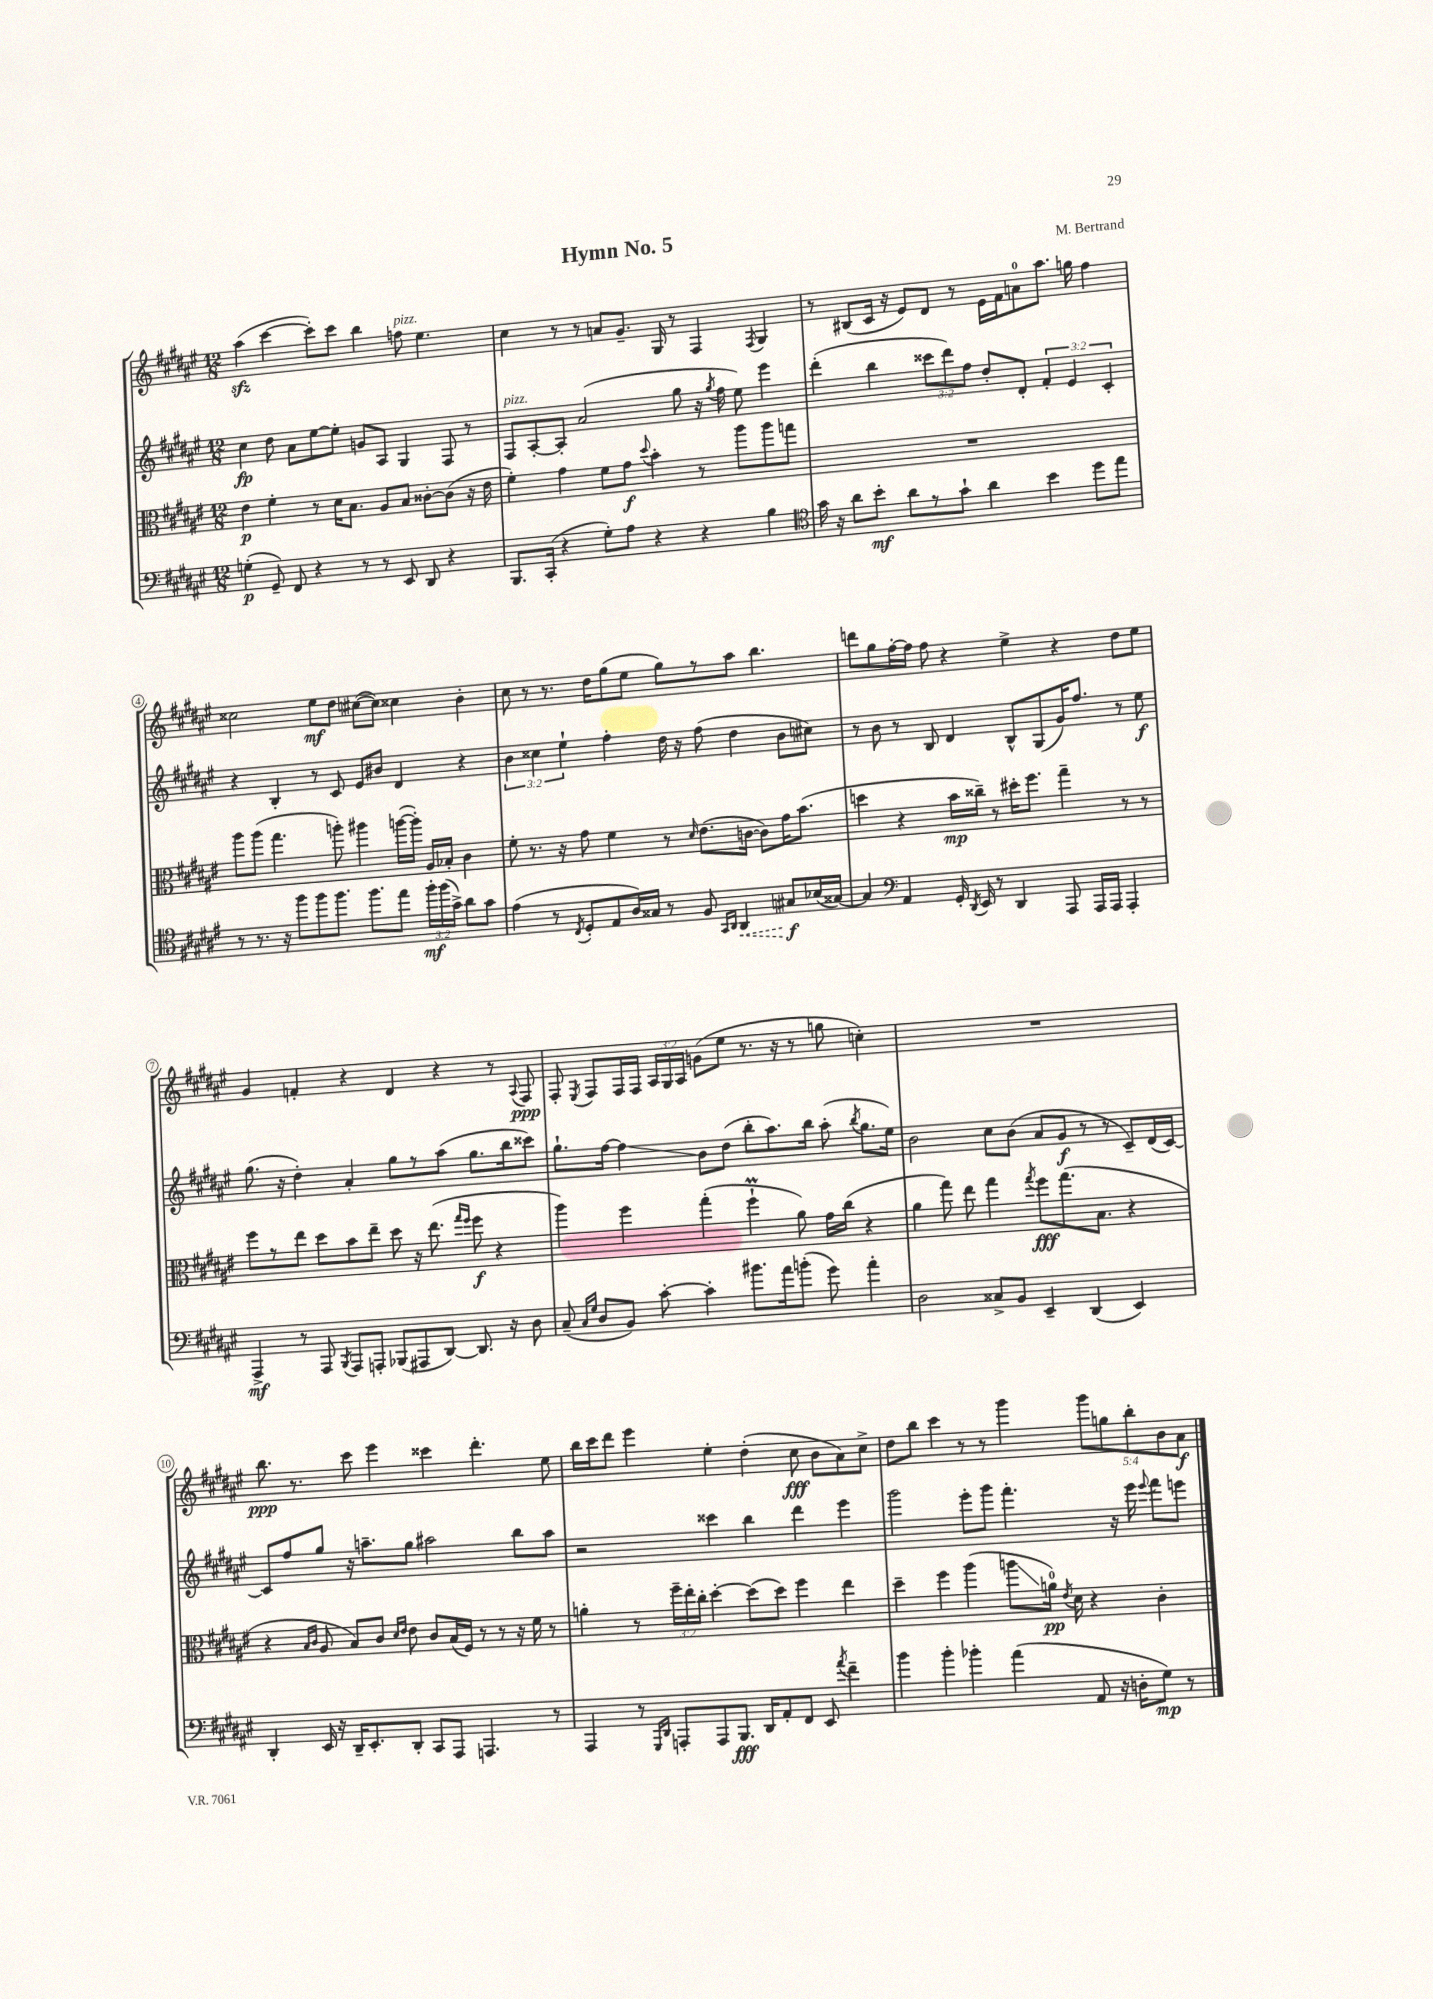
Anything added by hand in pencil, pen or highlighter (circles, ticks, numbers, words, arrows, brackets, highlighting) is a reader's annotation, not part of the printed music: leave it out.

**kern	**kern	**kern	**kern
*staff4	*staff3	*staff2	*staff1
*clefF4	*clefC3	*clefG2	*clefG2
*k[f#c#g#d#a#e#]	*k[f#c#g#d#a#e#]	*k[f#c#g#d#a#e#]	*k[f#c#g#d#a#e#]
*M12/8	*M12/8	*M12/8	*M12/8
(4G'	4e#	4cc#	(4aa#
8GG#~)	4f#'	8dd#	[4ccc#
8FF#	.	8a#	.
4r	8r	[8ee#	8ccc#'])
.	16d#	8ee#']	8ccc#
.	8.B	.	.
8r	.	8g	4bb
8r	8A#	8A#	.
8EE#	8B	4G#	8ff
8DD#	[8c##'	.	4.ee#
4r	(8c##]	8F#	.
.	16r	8r	.
.	16e#	.	.
=	=	=	=
8.BBB	4f#')	8F#	4cc#
.	.	[8A#'	.
(16CC#'	.	.	.
4r	4g#	8A#']	8r
.	.	(2a#	8r
8G#')	8f#	.	8a
8A#	8g#	.	8.g#~
.	8qqdd#	.	.
4r	4b'	.	.
.	.	.	16G#
.	.	8gg#	8r
4r	8r	16r	4F#
.	.	8qgg#	.
.	.	16ff#	.
.	8aa#	8ee#)	.
.	.	.	8qF#
4B	8aa#	4eee#	4G#
.	8gg	.	.
=	=	=	=
*clefC4	*	*	*
16g#	1.r	(4ddd#'	8r
16r	.	.	.
8a#	.	.	(8B#
8b'	.	4bb	16c#
.	.	.	16r
8a#	.	.	8e#)
8r	.	12ccc##	8d#
.	.	12ddd#)	.
8g#`	.	.	8r
.	.	12ff#	.
4a#	.	8dd#'	16e#
.	.	.	16f#
.	.	8d#'	8a
4b	.	6f#'	8.aa#
.	.	6e#	.
.	.	.	16gg
8dd#	.	.	4ff#
.	.	6c#'	.
8ee#	.	.	.
=	=	=	=
8r	8aa#	4r	2cc##
8.r	(8aa#	.	.
.	4.gg#	4B'	.
16r	.	.	.
8ff#	.	.	.
8ff#	.	8r	8ee#
8.ff#	8aa')	8c#	8dd#
.	4aa#	8e#	([8cc#
8.ff#	.	.	.
.	.	8b#	8cc#])
8ee#	([16aa	4d#	4cc##
.	16aa'])	.	.
24ff#'	16A#	.	.
(24ff#	.	.	.
.	16B-'	.	.
24g#^)	.	.	.
8a#	4c#	4r	4b'
8g#	.	.	.
=	=	=	=
(4e#	8f#'	6b	8cc#
.	8.r	.	8r
.	.	6cc##	.
8r	.	.	8.r
.	16r	.	.
.	.	6ee#`	.
8qC#	.	.	.
8D#'	8g#	.	.
.	.	.	16dd#
8E#	4f#	4ff#'	(8gg#
16A#)	.	.	8ee#
16G##	.	.	.
8r	8r	16dd#	8gg#)
.	.	16r	.
.	16qqd#	.	.
8F#	(8.e#	(8ff#	8r
16qqGG#	.	.	.
16qqAA#	.	.	.
4AA#	.	4dd#	8aa#
.	[16c	.	.
.	8c])	.	4.bb
8G#	16g#	8b	.
.	(8.b	.	.
(16B-	.	8cc#)	.
[16G##)	.	.	.
=	=	=	=
4G##]	4dd	8r	8ddd
.	.	8b	8gg#
*clefF4	*	*	*
4AA#	4r	8r	[16ff#'
.	.	.	16ff#]
.	.	8B	8ff#
16GG#'	16b	4d#	4r
8qDD#	.	.	.
16EE#	16cc##~)	.	.
8r	8r	.	.
4DD#	16dd#'	8B^^	4ee#^
.	8.ff#	.	.
.	.	(8G#	.
8AAA#	4gg#~	16g#)	4r
.	.	8.ff#	.
16AAA#	.	.	.
16AAA#	.	.	.
4AAA#'	8r	8r	8dd#
.	8r	8ee#	8ee#
=	=	=	=
4AAA#^	8ff#	(8.gg#	4g#
.	8r	.	.
.	.	16r	.
8r	8ee#	4dd#')	4f'
8AAA#	8dd#	.	.
8qBBB	.	.	.
8AAA#	8b	4a#'	4r
8AAA'	8ee#~	.	.
(8BBB-	8dd#	8gg#	4d#
8AAA#	16r	8r	.
.	(8.ee#	.	.
[8DD#)	.	(8aa#	4r
.	16qqgg#	.	.
.	16qqff#	.	.
8.DD#]	8ff#	8.gg#	.
.	4r	.	8r
16r	.	16bb	.
.	.	.	8qqA#
8D#	.	8ccc##)	8F#
=	=	=	=
(8C#~	4aa#)	8.gg#`	8F#'
16qqC#	.	.	.
16qqG#	.	.	8qE#
8D#	.	.	8F#
.	.	[16ff#	.
8BB)	4ff#	4ff#]	16F#
.	.	.	16F#
[8c#'	.	.	24A#
.	.	.	24G#
.	.	.	24A#
4c#']	(4gg#'	8b	(8g
.	.	(8dd#	8ee#
8.b#	4ff#`	8bb'	8.r
.	.	8.aa#)	.
16a#	.	.	16r
(8b'	8a#)	.	8r
.	.	16bb	.
8g#)	16g#	(8aa#'	8gg
.	(16cc#	.	.
.	.	8qbb	.
4a#'	4r	8.gg#	4cc')
.	.	16ee#)	.
=	=	=	=
2D#	4a#	2b	1.r
.	8gg#)	.	.
.	8ee#	.	.
8C##^	4gg#	8cc#	.
8BB	.	(8b	.
.	8qgg#	.	.
4EE#~	8ff#	8a#	.
.	(8.gg#	8g#	.
(4DD#	.	8r	.
.	8.B	.	.
.	.	8r	.
4EE#)	4r	8c#~)	.
.	.	(16d#	.
.	.	[16c#)	.
=	=	=	=
4DD#'	4r	8c#]	8.bb
.	.	8ff#	.
.	.	.	8.r
.	16qqB	.	.
.	16qqc#	.	.
16EE#	8A#	8gg#	.
16r	.	.	.
16DD#~	8B)	16r	8ccc#
8.EE#'	.	8.aa~	.
.	8c#	.	4eee#
.	16qqd#	.	.
.	16qqe#	.	.
8DD#'	8e#	8gg#	.
8CC#	8c#	2aa#	4ccc##
8AAA#	(16B	.	.
.	16F#)	.	.
4.AAA	8r	.	4.ddd#'
.	8r	.	.
.	16r	8bb	.
.	16f#	.	.
8r	8r	8aa#	8ee#
=	=	=	=
4AAA#	4a'	2r	16bb
.	.	.	16ccc#
.	.	.	8ddd#
8r	8r	.	4eee#
16qqGGG#	.	.	.
16qqDD#	.	.	.
8AAA'	24ff#~	.	.
.	24ee#'	.	.
.	24cc#'	.	.
8AAA	[4dd#'	4ccc##	4ee#'
8.BBB	.	.	.
.	(8dd#]	4bb	(4dd#'
16DD#	.	.	.
8AA#'	8dd#)	.	.
8FF#	4ff#	4ddd#	8cc#
8EE#	.	.	8b
8qa#	.	.	.
4f#~	4ee#	4eee#	8a#)
.	.	.	8cc#^
=	=	=	=
4b	4dd#~	2ggg#	8dd#
.	.	.	8bb
4b'	4ff#	.	4ccc#
4b-'	(4aa#	8eee#'	8r
.	.	8ggg#	8r
(4a#	8aa	4.fff#'	4ggg#
.	16a)	.	.
.	8qe#	.	.
.	16d#	.	.
8AA#	4r	.	10ggg#
.	.	.	10gg
16r	.	16r	.
16D'	.	16eee#	.
.	.	.	10bb'
.	.	8qqeee#	.
8G#)	4c#'	8fff#	.
.	.	.	10b
8r	.	8eee	.
.	.	.	10a#
==	==	==	==
*-	*-	*-	*-
